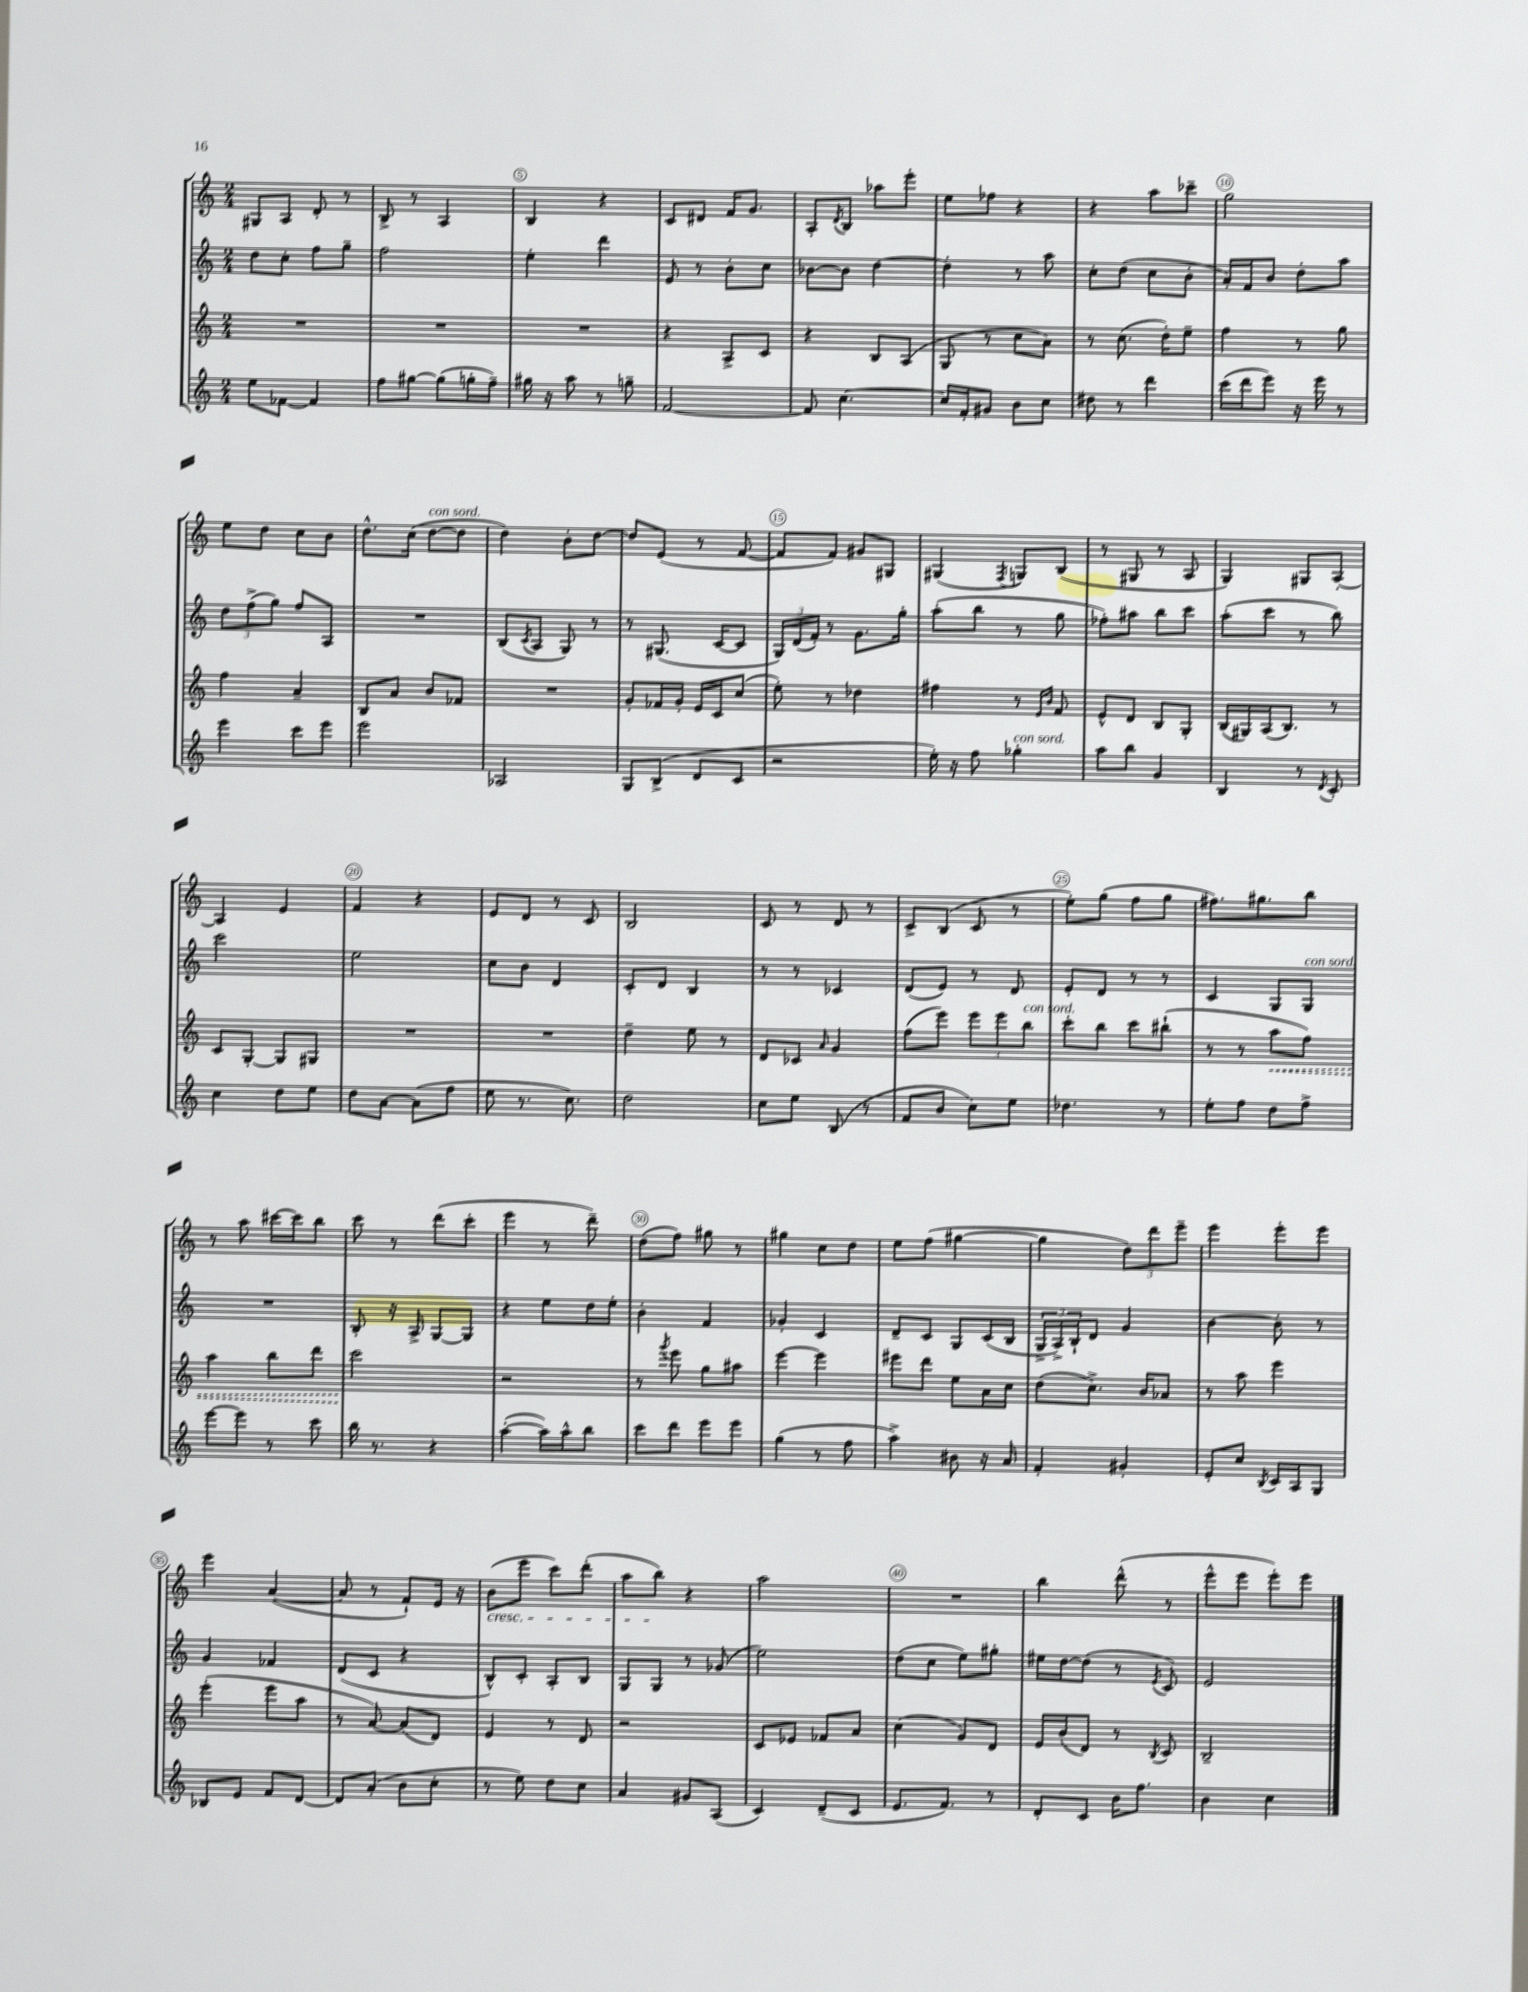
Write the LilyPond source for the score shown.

<<
\new StaffGroup <<
\new Staff = "s0" {
    \clef treble \key c \major \numericTimeSignature \time 2/4
    gis8 a8 d'8-. r8 |
    b8-> r8 a4 |
    b4 r4 |
    c'8 dis'8 f'16 g'8. |
    a8-. \acciaccatura { d'8 } b8 aes''8 e'''8-. |
    e''8 fes''8 r4 |
    r4 a''8 ces'''8-- |
    g''2 |
    e''8 d''8 c''8 b'8 |
    d''8.-^ c''16( d''8~^\markup { \italic "con sord." } d''8 |
    d''4) b'8-. d''8~ |
    d''8 e'8( r8 f'8~ |
    f'8 f'8) gis'8 gis8 |
    gis4( \acciaccatura { f8 } g8) b8( |
    r8 gis8 r8 a8 |
    g4) gis8 a8~-. |
    a4 e'4 |
    f'4 r4 |
    e'8 d'8 r8 c'8 |
    b2 |
    c'8 r8 d'8 r8 |
    c'8-> b8( c'8 r8 |
    e''8-.) g''8( f''8 g''8 |
    fis''8.) gis''8. b''8 |
    r8 a''8 cis'''16~ cis'''16 b''8 |
    c'''8 r8 d'''8( c'''8-. |
    e'''4 r8 d'''8--) |
    d''8( f''8) gis''8 r8 |
    gis''4 c''8 d''8 |
    e''8 f''8( gis''4~ |
    gis''4 \tuplet 3/2 { d''8) d'''8 e'''8-- } |
    e'''4 e'''8-. e'''8 |
    e'''4 a'4~( |
    a'8 r8 f'8-!) e'16 r16 |
    b'8\cresc( e'''8 c'''8) d'''8-.( |
    a''8 b''8\!) r4 |
    a''2 |
    R2 |
    b''4 d'''8-^( r8 |
    e'''8-^ e'''8 e'''8-.) e'''8 \bar "|." |
}
\new Staff = "s1" {
    \clef treble \key c \major \numericTimeSignature \time 2/4
    d''8 c''8-. f''8 g''8-- |
    f''2 |
    e''4-. d'''4 |
    e'8 r8 b'8-. c''8 |
    bes'8~ bes'8 d''4~ |
    d''4-. r8 a''8 |
    c''8-. d''8( c''8 b'8-. |
    a'16-.) f'16 b'8 d''8-. a''8 |
    \tuplet 3/2 { d''8 f''8->( g''8) } f''8 a8 |
    R2 |
    b8( \acciaccatura { c'8 } a8 g8) r8 |
    r8 gis8.( c'16~ c'8 |
    \tuplet 3/2 { g16) d'16( f'16-.) } r8 g'8. g''16-. |
    a''8-.( b''8 r8 g''8 |
    fes''8-.) ais''8 b''8 c'''8 |
    a''8-.( c'''8 r8 b''8) |
    c'''2 |
    e''2 |
    c''8 b'8 d'4 |
    c'8-. d'8 b4 |
    r8 r8 ces'4 |
    d'8( e'8) r8 d'8 |
    e'8-. d'8 r8 r8 |
    c'4 g8 g8^\markup { \italic "con sord." } |
    R2 |
    b8-. r16 a16-> g8~ g8 |
    r4 e''8 d''16 e''16-. |
    b'4-. f'4 |
    ges'4-. c'4 |
    d'8-- c'8 g8 c'16( b16 |
    \tuplet 3/2 { g16-> a16->) b16-! } d'8 g'4 |
    b'4~ b'8-. r8 |
    g'4 fes'4 |
    d'8( c'8 r4 |
    b8-^) c'8-. a8-. b8 |
    g8 g8 r8 ges'8( |
    e''2) |
    d''8( c''8 e''8) gis''8-. |
    eis''16 d''16~ d''8( r8 \acciaccatura { e'8 } c'8) |
    e'2 \bar "|." |
}
\new Staff = "s2" {
    \clef treble \key c \major \numericTimeSignature \time 2/4
    R2 |
    R2 |
    R2 |
    r4 a8-> c'8 |
    r4 b8 a8( |
    g8 r8 c''8 a'8) |
    r8 c''8.( d''16-.) e''8-- |
    f''4 r8 g''8 |
    f''4 a'4-- |
    b8 a'8 b'8 fes'8 |
    R2 |
    g'8-. fes'16 g'16-. e'16 c'16 c''8( |
    e''8-.) r8 des''4 |
    fis''4 r8 \grace { e'16 b'16 } f'8 |
    e'8-^ d'8 b8 g8-. |
    b16( gis16) a16( b8.) r8 |
    c'8 g8~-. g8 gis8 |
    R2 |
    R2 |
    d''4-- e''8 r8 |
    d'8 ces'8 \grace { a'16 } g'4 |
    f''8( e'''8) \tuplet 3/2 { e'''8 e'''8 b''8^\markup { \italic "con sord." } } |
    c'''8-. b''8 c'''8 bis''8-!( |
    r8 r8 \once \override Hairpin.style = #'dashed-line a''8\< f''8) |
    a''4 b''8 d'''8 |
    c'''2\! |
    r2 |
    r8 \acciaccatura { g'''8 } e'''8 g''8 ais''8 |
    e'''4~ e'''4 |
    eis'''8 d'''8 e''8 a'16 c''16 |
    d''8( c''8.->) b'16 aes'8 |
    r8 a''8 e'''4 |
    e'''4-.( e'''8 a''8 |
    r8 a'8~) a'8( d'8) |
    e'4 r8 d'8 |
    r2 |
    c'8 ees'8 fes'8 a'8 |
    c''4( g'8) d'8 |
    e'16 b'16( d'8) r8 \acciaccatura { b8 } c'8 |
    b2-- \bar "|." |
}
\new Staff = "s3" {
    \clef treble \key c \major \numericTimeSignature \time 2/4
    e''8 fes'8~ fes'4 |
    f''8 gis''8~ gis''8( g''16-. f''16--) |
    gis''16 r16 a''8 r8 g''8-- |
    f'2~ |
    f'8 c''4.~ |
    c''16 f'16-. gis'8 b'8 c''8 |
    dis''8 r8 d'''4 |
    c'''16( d'''16 e'''8) r16 e'''16 r8 |
    e'''4 c'''8 e'''8 |
    e'''2 |
    aes2 |
    g8 b8->( d'8 c'8 |
    r2 |
    e''16-.) r16 f''8 ges''4-.^\markup { \italic "con sord." } |
    a''8 b''8 g'4 |
    b4 r8 \acciaccatura { d'8 } c'8-. |
    c''4 d''8 e''8 |
    d''8 a'8~ a'8( f''8 |
    e''8 r8. c''8.) |
    d''2 |
    c''8 e''8 b8( r8 |
    f'8 b'8 c''8) e''8 |
    des''4. r8 |
    e''8-. f''8 d''8 f''8-> |
    e'''8~ e'''8 r8 c'''8 |
    b''16 r8. r4 |
    a''4~-.( a''16) a''16-^ b''8 |
    c'''8 d'''8 e'''8 e'''8 |
    g''4( r8 f''8 |
    a''4->) bis'8 r16 a'16 |
    f'4-. gis'4-. |
    e'8-. c''8 \acciaccatura { b8 } c'16 a16 g8 |
    bes8 e'8 f'8 d'8~ |
    d'8 a'8-.( b'8 c''8-. |
    r8 e''8) d''8 c''8 |
    a'4 gis'8 a8( |
    c'4) d'8--( c'8 |
    e'8. f'8.) r8 |
    d'8-. c'8 b'16 f''8. |
    b'4 c''4 \bar "|." |
}
>>
>>
\layout { \context { \Score currentBarNumber = #3 \override BarNumber.break-visibility = ##(#f #t #t) barNumberVisibility = #(every-nth-bar-number-visible 5) \override BarNumber.stencil = #(make-stencil-circler 0.1 0.3 ly:text-interface::print) } }
